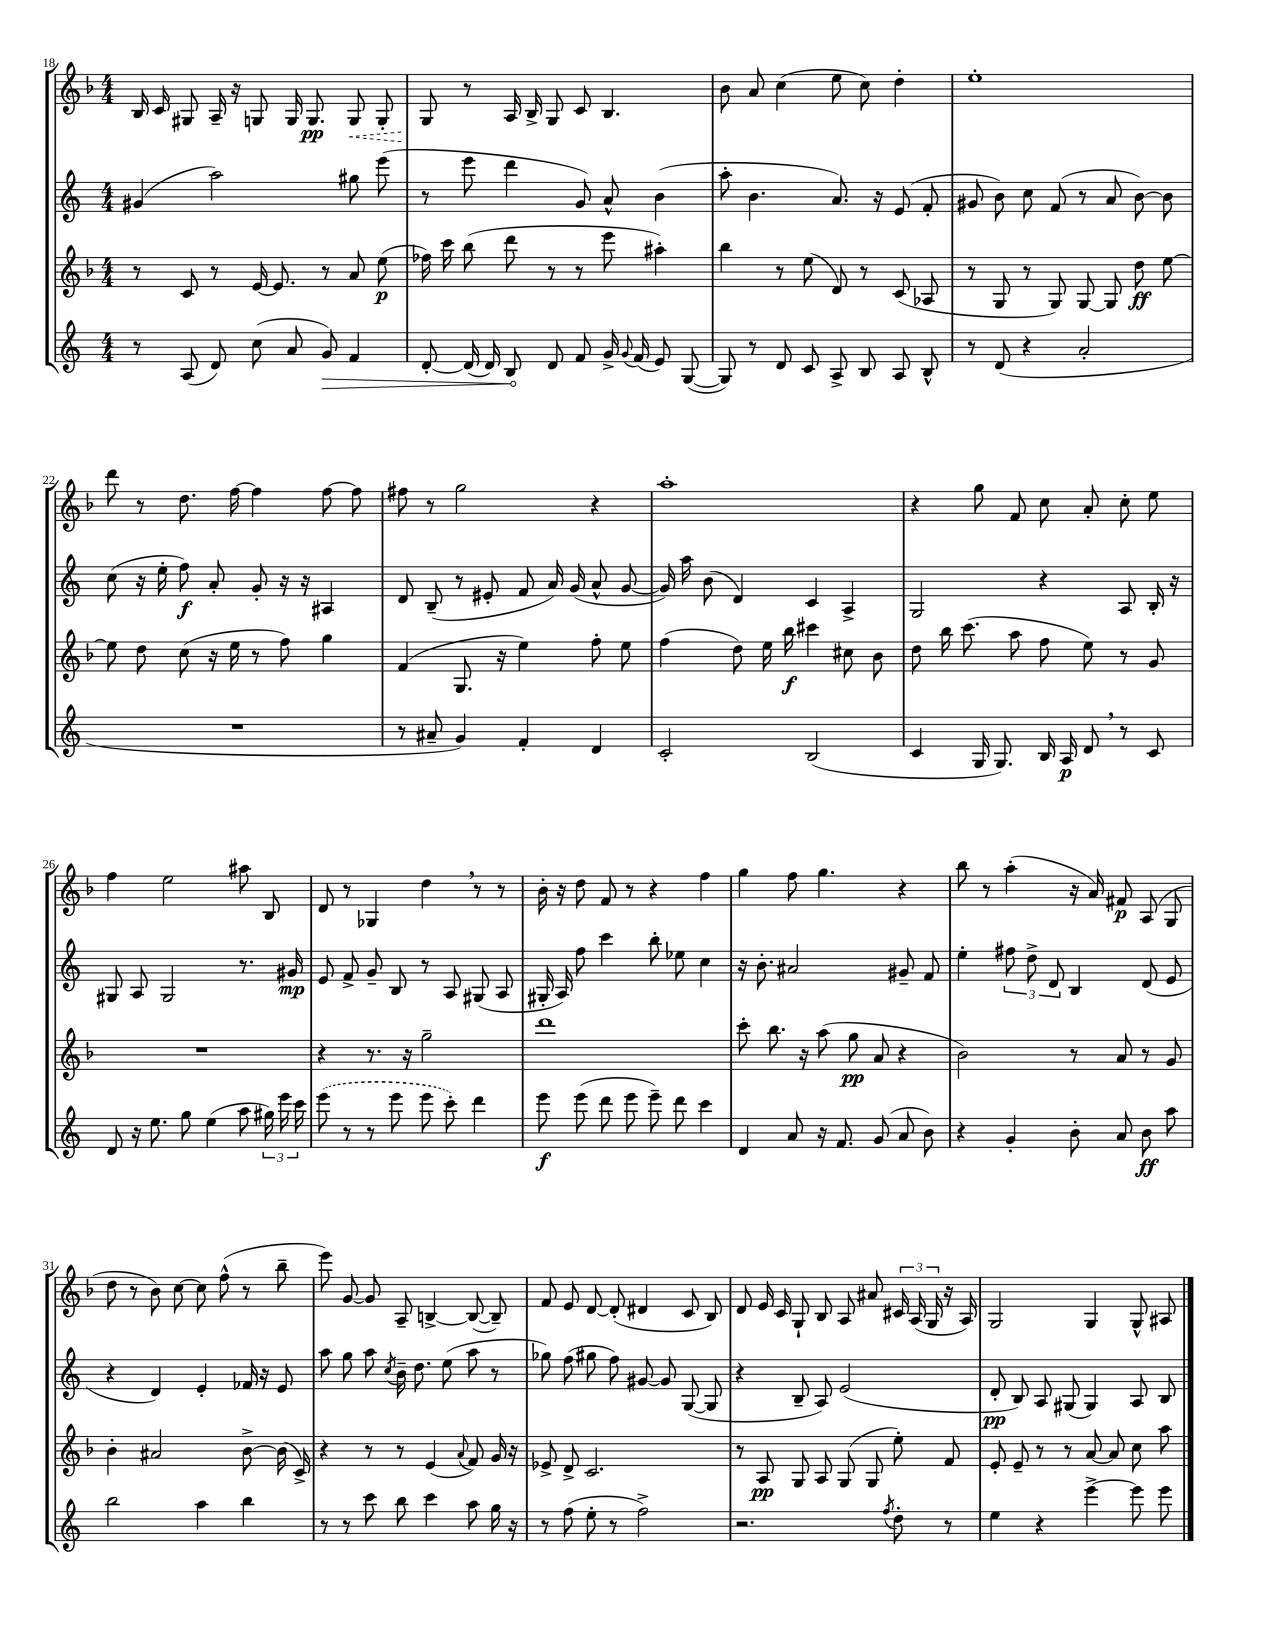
<<
\new StaffGroup <<
\new Staff = "s0" {
    \clef treble \key f \major \numericTimeSignature \time 4/4
    \autoBeamOff bes16 c'16 gis8 a16-- r16 g8 g16 g8.\pp \once \override Hairpin.style = #'dashed-line g8\< g8-. |
    g8\! r8 a16 bes16-> g8 c'8 bes4. |
    bes'8 a'8 c''4( e''8 c''8) d''4-. |
    e''1-. |
    d'''8 r8 d''8. f''16~ f''4 f''8~ f''8 |
    fis''8 r8 g''2 r4 |
    a''1-. |
    r4 g''8 f'8 c''8 a'8-. c''8-. e''8 |
    f''4 e''2 ais''8 bes8 |
    d'8 r8 ges4 d''4 \breathe r8 r8 |
    bes'16-. r16 d''8 f'8 r8 r4 f''4 |
    g''4 f''8 g''4. r4 |
    bes''8 r8 a''4-.( r16 a'16) fis'8\p a8( g8 |
    d''8 r8 bes'8) c''8~ c''8 f''8-^( r8 bes''8-- |
    e'''8) g'8~ g'8 a8-- b4~-> b8~( b8--) |
    f'8 e'8 d'8~ d'8-.( dis'4 c'8 bes8) |
    d'8 e'16 c'16 g8-! bes8 a8 ais'8 \tuplet 3/2 { cis'16 a16( g16 } r16 a16) |
    g2 g4 g8-^ ais8 \bar "|." |
}
\new Staff = "s1" {
    \clef treble \key c \major \numericTimeSignature \time 4/4
    \autoBeamOff gis'4( a''2) gis''8 e'''8( |
    r8 e'''8 d'''4 g'8) a'8-^ b'4( |
    a''8-. b'4. a'8.) r16 e'8( f'8-. |
    gis'8 b'8) c''8 f'8( r8 a'8 b'8~) b'8 |
    c''8( r16 e''16-. f''8\f) a'8-. g'8-. r16 r16 ais4 |
    d'8 b8--( r8 eis'8-. f'8 a'16) g'16( a'8-^ g'8~ |
    g'16) a''16 b'8( d'4) c'4 a4-> |
    g2 r4 a8 b16-. r16 |
    gis8 a8 gis2 r8. gis'16\mp |
    e'8 f'8-> g'8-- b8 r8 a8 gis8( a8 |
    gis16-. a16) f''8 c'''4 b''8-. ees''8 c''4 |
    r16 b'8.-. ais'2 gis'8-- f'8 |
    e''4-. \tuplet 3/2 { fis''8 d''8-> d'8 } b4 d'8( e'8 |
    r4 d'4) e'4-. fes'16 r16 e'8 |
    a''8 g''8 a''8 \acciaccatura { c''8 } b'16-- d''8. e''8( a''8 r8 |
    ges''8) f''8( gis''8 f''8) gis'8~ gis'8 g8~( g8 |
    r4 b8-- a8) e'2( |
    d'8-.\pp b8) a8 gis8( gis4) a8 b8 \bar "|." |
}
\new Staff = "s2" {
    \clef treble \key f \major \numericTimeSignature \time 4/4
    \autoBeamOff r8 c'8 r8 e'16~ e'8. r8 a'8 e''8\p( |
    fes''16) c'''16 bes''8( d'''8 r8 r8 e'''8 ais''4-.) |
    bes''4 r8 e''8( d'8) r8 c'8( aes8 |
    r8 g8 r8 g8) g8~ g8 d''8\ff e''8~ |
    e''8 d''8 c''8( r16 e''16 r8 f''8) g''4 |
    f'4( g8. r16 e''4) f''8-. e''8 |
    f''4( d''8) e''16 bes''16\f cis'''4 cis''8 bes'8 |
    d''8 bes''16 c'''8.( a''8 f''8 e''8) r8 g'8 |
    R1 |
    r4 r8. r16 g''2-- |
    d'''1 |
    c'''8-. bes''8. r16 a''8( g''8\pp a'8 r4 |
    bes'2) r8 a'8 r8 g'8 |
    bes'4-. ais'2 bes'8~-> bes'16( c'16->) |
    r4 r8 r8 e'4( \appoggiatura { a'8 } f'8) g'16 r16 |
    ees'8-> d'8-> c'2. |
    r8 a8\pp g8 a8 g8( g8 e''8-.) f'8 |
    e'8-. e'8-- r8 r8 a'8~ a'8 c''8 a''8 \bar "|." |
}
\new Staff = "s3" {
    \clef treble \key c \major \numericTimeSignature \time 4/4
    \autoBeamOff r8 a8( d'8) c''8( a'8 \once \override Hairpin.circled-tip = ##t g'8\>) f'4 |
    d'8~-. d'16( d'16) b8\! d'8 f'8 g'16-> \appoggiatura { g'8 } f'16( e'8) g8~( |
    g8) r8 d'8 c'8 a8-> b8 a8 b8-^ |
    r8 d'8( r4 a'2-. |
    R1 |
    r8 ais'8-- g'4) f'4-. d'4 |
    c'2-. b2( |
    c'4 g16 g8.) b16 a16\p d'8 \breathe r8 c'8 |
    d'8 r16 e''8. g''8 e''4( a''8 \tuplet 3/2 { gis''16) e'''16 c'''16 } |
    \once \slurDashed e'''8( r8 r8 e'''8 e'''8 c'''8-.) d'''4 |
    e'''8\f e'''8( d'''8 e'''8 e'''8--) d'''8 c'''4 |
    d'4 a'8 r16 f'8. g'8( a'8 b'8) |
    r4 g'4-. b'8-. a'8 b'8\ff a''8 |
    b''2 a''4 b''4 |
    r8 r8 c'''8 b''8 c'''4 a''8 g''16 r16 |
    r8 f''8( e''8-. r8 f''2->) |
    r2. \acciaccatura { f''8 } d''8-. r8 |
    e''4 r4 e'''4~-> e'''8 e'''8 \bar "|." |
}
>>
>>
\layout { \context { \Score currentBarNumber = #18 } }
